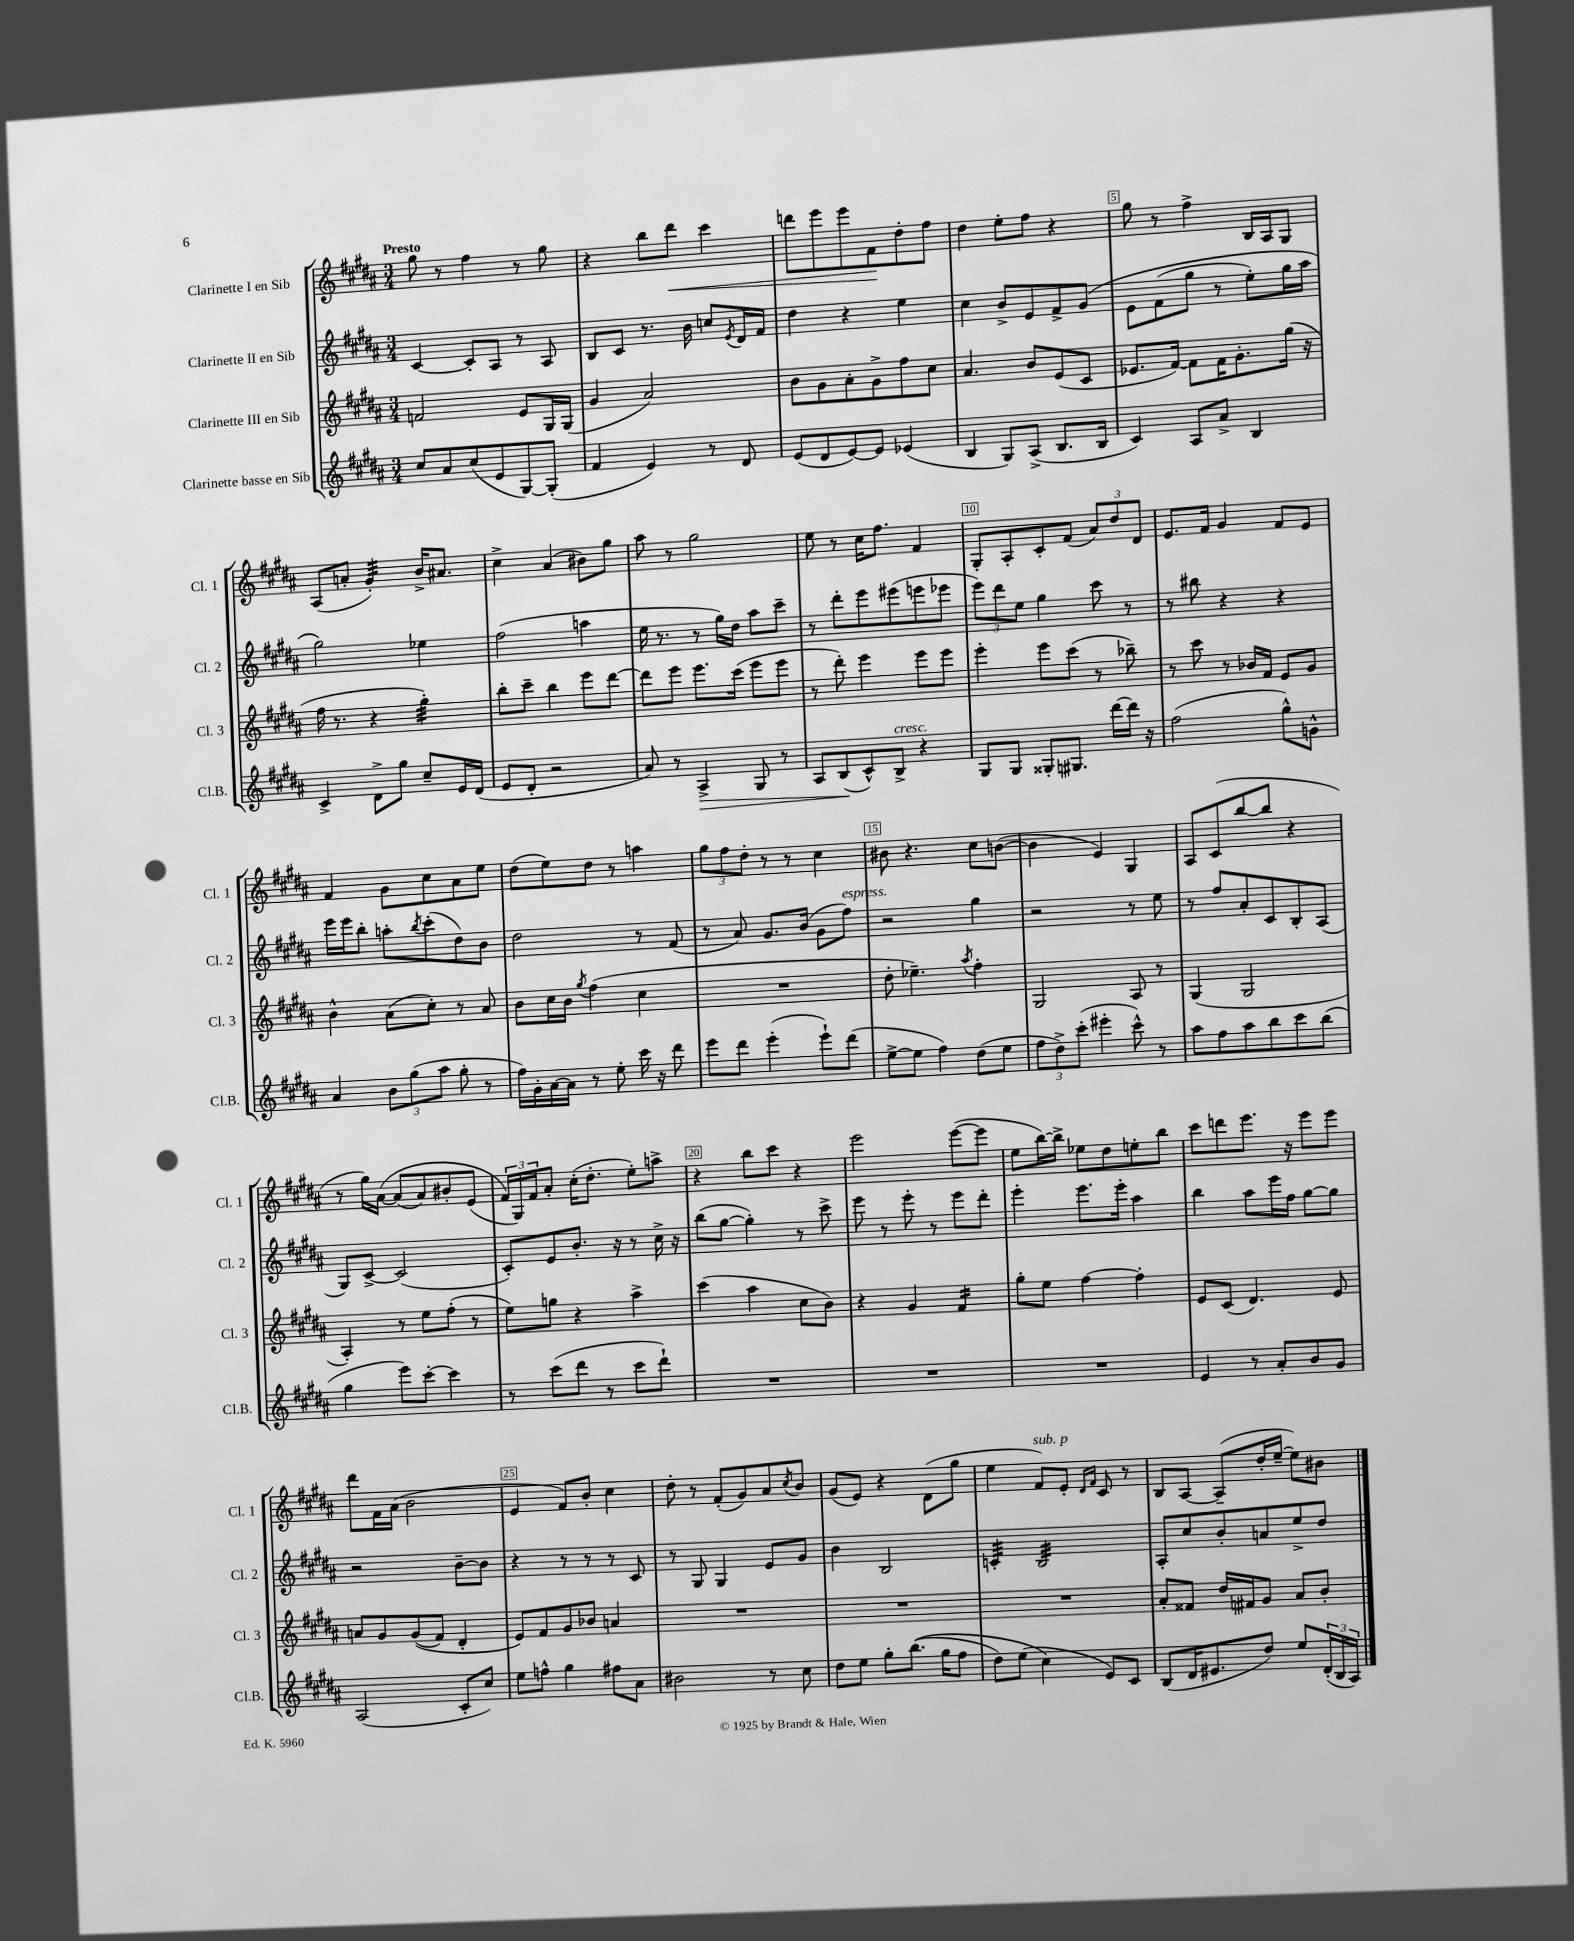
<<
\new StaffGroup <<
\new Staff = "s0" \with { instrumentName = "Clarinette I en Sib" shortInstrumentName = "Cl. 1" } {
    \clef treble \key b \major \numericTimeSignature \time 3/4 \tempo "Presto"
    gis''8 r8 fis''4 r8 gis''8 |
    r4 b''8 dis'''8\< cis'''4 |
    d'''8 e'''8 e'''8 fis'8\! dis''8-. fis''8 |
    dis''4 e''8-. fis''8 r4 |
    gis''8 r8 fis''4-> b16 ais16 gis8 |
    ais8( a'8-. gis'4:32-.) b'16-> ais'8. |
    cis''4-> ais'4( bis'8) gis''8 |
    ais''8 r8 gis''2 |
    e''8 r8 cis''16 fis''8. fis'4 |
    gis8-. ais8-. cis'8-. fis'8( \tuplet 3/2 { ais'8) dis''8 dis'8 } |
    e'8. fis'16 gis'4 fis'8 e'8 |
    fis'4 gis'8 cis''8 ais'8 e''8 |
    dis''8( e''8) dis''8 r8 a''4 |
    \tuplet 3/2 { gis''8 fis''8 dis''8-. } r8 r8 cis''4 |
    bis'8 r4. cis''8 b'8~( |
    b'4 e'4) gis4 |
    ais8 cis'8( b''8~ b''8 r4 |
    r8 gis''16) ais'16~\( ais'8( ais'8) bis'8-. e'8( |
    \tuplet 3/2 { fis'16\) gis16) fis'16 } ais'8-. cis''16-.( dis''8.-. e''8-.) a''8-> |
    r4 b''8 cis'''8 r4 |
    e'''2 e'''8~( e'''8 |
    e''8 b''16~) b''16-> ees''8 dis''8 e''8-. b''8 |
    cis'''8 d'''8 e'''8. r16 e'''8 e'''8 |
    dis'''8 fis'16 ais'16( b'2 |
    e'4 fis'8) b'8-. cis''4 |
    dis''8-. r8 fis'8-.( gis'8) ais'8 \acciaccatura { cis''8 } b'8 |
    gis'8( e'8) r4 dis'8( gis''8 |
    e''4 fis'8^\markup { \italic "sub. p" }) e'8-. \grace { dis'16 fis'16 } cis'8 r8 |
    b8 ais8~ ais8--( dis''16-. e''16~-- e''8) bis'8 \bar "|." |
}
\new Staff = "s1" \with { instrumentName = "Clarinette II en Sib" shortInstrumentName = "Cl. 2" } {
    \clef treble \key b \major \numericTimeSignature \time 3/4
    cis'4~ cis'8-. ais8 r8 ais8 |
    b8 cis'8 r8. b'16 c''8 \acciaccatura { e'8 } dis'16 fis'16 |
    dis''4 r4 e''4 |
    cis''4 b'8-> e'8 fis'8-> gis'8\( |
    e'8 fis'8( gis''8 r8 e''8-.) gis''16 ais''16 |
    gis''2\) ees''4 |
    fis''2( a''4 |
    e''16 r8. r8 gis''16) dis''16 ais''8 cis'''8-- |
    r8 dis'''8-. e'''8 eis'''8( e'''8 ees'''8 |
    \tuplet 3/2 { e'''8) dis'''8 e''8 } gis''4 cis'''8 r8 |
    r8 bis''8 r4 r4 |
    e'''16 e'''16 b''8-. a''8-. \acciaccatura { b''8 } cis'''8-.( dis''8) b'8 |
    dis''2 r8 fis'8( |
    r8 ais'8) gis'8. b'16( gis'8 fis''8^\markup { \italic "espress." }) |
    r2 gis''4 |
    r2 r8 e''8 |
    r8 fis''8 ais'8-. cis'8 b8-. ais8( |
    gis8) cis'8~-> cis'2( |
    cis'8-.) e'8 b'8.-. r16 r8 cis''16-> r16 |
    b''8( gis''8~ gis''4-.) r8 cis'''8-> |
    e'''8 r8 e'''8-. r8 e'''8 dis'''8-. |
    e'''4-. e'''8. e'''16-. ais''4 |
    b''4 ais''8 e'''16 fis''16 gis''8~ gis''8 |
    r2 b'8~-- b'8 |
    r4 r8 r8 r8 cis'8 |
    r8 gis8 gis4 e'8 gis'8 |
    b'4 b2 |
    c'4:32-. b2:32 |
    ais8-. cis''8 b'8-. a'8 e''8-> dis''8 \bar "|." |
}
\new Staff = "s2" \with { instrumentName = "Clarinette III en Sib" shortInstrumentName = "Cl. 3" } {
    \clef treble \key b \major \numericTimeSignature \time 3/4
    f'2 e'8 gis16 gis16( |
    gis'4 ais'2) |
    b'8 gis'8 ais'8-. gis'8-> fis''8 cis''8 |
    ais'4. b'8 e'8( cis'8 |
    ees'8. fis'16~) fis'8 fis'16 gis'8.-. gis''16( r16 |
    fis''16 r8. r4 gis''4:32-.) |
    b''8-. cis'''8-- b''4 e'''8 dis'''8~ |
    dis'''8 e'''8 e'''8. cis'''16( e'''8 e'''8 |
    r8 dis'''8-.) e'''4 e'''8 e'''8 |
    e'''4-. e'''8 cis'''8( r8 bes''8--) |
    r8 cis'''8 r8 bes'16 fis'16 e'8 gis'8 |
    b'4-^ ais'8( cis''8-.) r8 ais'8 |
    b'8 cis''16 b'16 \acciaccatura { gis''8 } fis''4( cis''4 |
    R2. |
    dis''8-. ees''4.--) \acciaccatura { ais''8 } fis''4-. |
    gis2 ais8 r8 |
    gis4( gis2 |
    ais4-.) r8 e''8 fis''8-.( r8 |
    e''8) g''8 r4 ais''4-> |
    cis'''4( ais''4 cis''8 b'8) |
    r4 gis'4 fis'4:16 |
    gis''8-. e''8 fis''4~ fis''4-. |
    e'8 cis'8( dis'4.) e'8 |
    a'8 gis'8 gis'8(\( fis'8) dis'4-. |
    e'8\) fis'8 gis'8 bes'8 a'4 |
    R2. |
    R2. |
    R2. |
    ais'8-. fisis'8 dis''16 fis'16 gis'8 ais'8 b'8-. \bar "|." |
}
\new Staff = "s3" \with { instrumentName = "Clarinette basse en Sib" shortInstrumentName = "Cl.B." } {
    \clef treble \key b \major \numericTimeSignature \time 3/4
    cis''8 ais'8 cis''8( e'8 gis8~) gis8-.( |
    fis'4 e'4) r8 dis'8 |
    e'8( dis'8 e'8~) e'8 ees'4( |
    b4 gis8) ais8->( b8. b16 |
    cis'4) ais8 ais'8-> b4 |
    cis'4-> dis'8-> gis''8 cis''8-- e'16 dis'16( |
    e'8 dis'8-. r2 |
    ais'8) r8 ais4->\> gis8 r8 |
    ais8 b8\!( cis'8-^) b8->^\markup { \italic "cresc." } r4 |
    gis8 gis8 gisis8-. gis8. dis'''16~ dis'''16 r16 |
    fis''2( gis''8-^) g'8-^ |
    ais'4 \tuplet 3/2 { b'8 gis''8( ais''8 } gis''8-. r8 |
    fis''16) gis'16-. ais'16~ ais'16 r8 e''8-. cis'''16 r16 dis'''8 |
    e'''8 dis'''8 e'''4-.( e'''8-!) dis'''8( |
    e''8~-> e''8 fis''4) dis''8( e''8 |
    \tuplet 3/2 { fis''8 dis''8->) cis'''8-.( } eis'''4-. cis'''8-^) r8 |
    ais''8 fis''8 ais''8 b''8 cis'''8 b''8( |
    gis''4 e'''8) cis'''8~-. cis'''4 |
    r8 cis'''8( dis'''8 r8 cis'''8 dis'''8-!) |
    R2. |
    R2. |
    R2. |
    e'4 r8 ais'8-. b'8 gis'8 |
    ais2( cis'8-. cis''8) |
    e''8 f''8-^ gis''4 fis''8 ais'8 |
    bis'2 r8 cis''8 |
    dis''8 e''8 gis''8-. b''8.(\( gis''16 fis''8 |
    dis''8) e''8( cis''4\) e'8) cis'8 |
    b8( dis'16 eis'8. dis''8) e''8 \tuplet 3/2 { dis'16-.( b16 ais16) } \bar "|." |
}
>>
>>
\layout { \context { \Score \override BarNumber.break-visibility = ##(#f #t #t) barNumberVisibility = #(every-nth-bar-number-visible 5) \override BarNumber.stencil = #(make-stencil-boxer 0.1 0.3 ly:text-interface::print) } }
